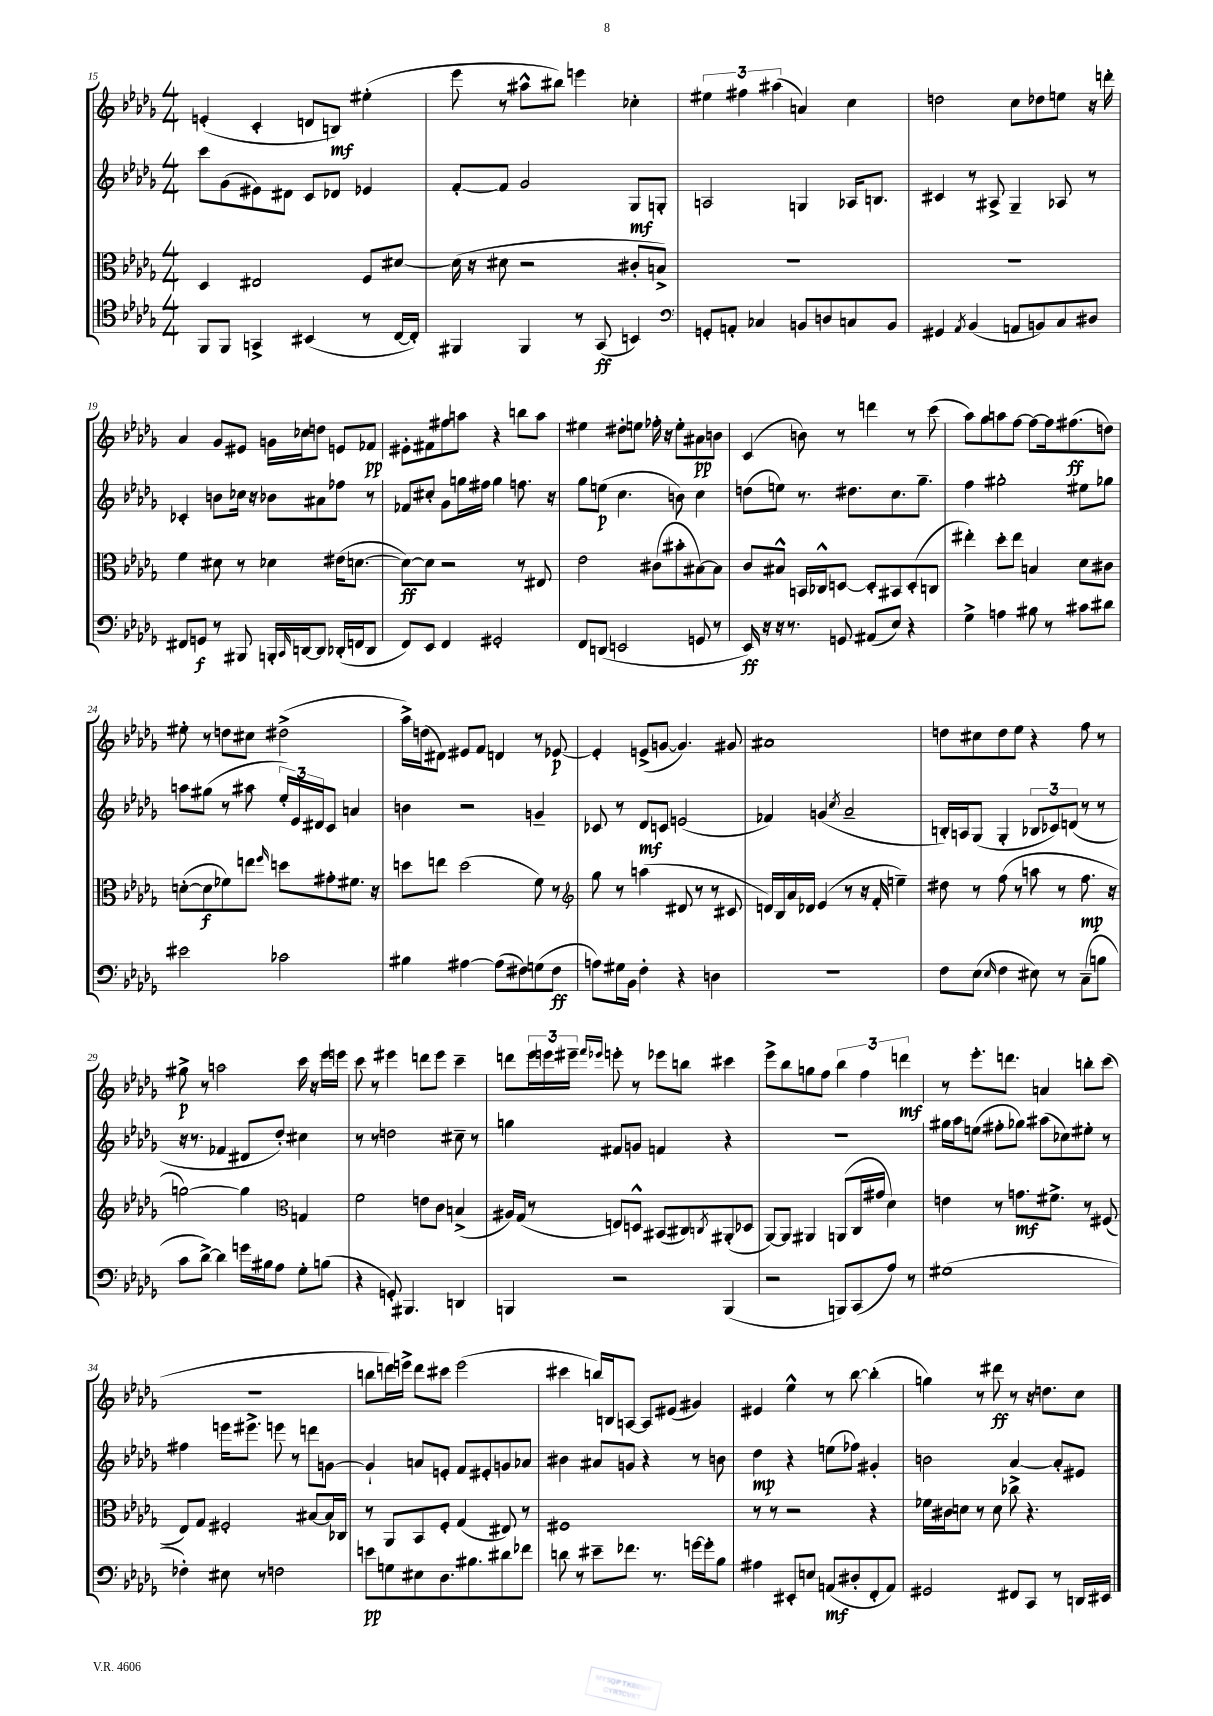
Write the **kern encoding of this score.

**kern	**dynam	**kern	**dynam	**kern	**dynam	**kern	**dynam
*part4	*part4	*part3	*part3	*part2	*part2	*part1	*part1
*staff4	*staff4	*staff3	*staff3	*staff2	*staff2	*staff1	*staff1
*clefC4	*	*clefC3	*	*clefG2	*	*clefG2	*
*k[b-e-a-d-g-]	*	*k[b-e-a-d-g-]	*	*k[b-e-a-d-g-]	*	*k[b-e-a-d-g-]	*
*M4/4	*	*M4/4	*	*M4/4	*	*M4/4	*
=15	=15	=15	=15	=15	=15	=15	=15
8FF/L	.	4D-/	.	8ccc\L	.	(4en'/	.
8FF/J	.	.	.	(8g-\	.	.	.
4GGn^/	.	2E#X/	.	8e#X\)	.	4c'/	.
.	.	.	.	8d#X\J	.	.	.
(4BB#X/	.	.	.	8c/L	.	8dn/L	.
.	.	.	.	8d-X/J	.	8Bn/J)	mf
8r	.	8F/L	.	4e-X/	.	(4ee#X'\	.
[16C/LL	.	[8d#X/J	.	.	.	.	.
16C'/JJ])	.	.	.	.	.	.	.
=16	=16	=16	=16	=16	=16	=16	=16
4FF#X/	.	(16d#\]	.	[8f'/L	.	8eee-\	.
.	.	16r	.	.	.	.	.
.	.	8d#X\	.	8f/J]	.	8r	.
4FF#/	.	2r	.	2g-/	.	8aa#X^^\L	.
.	.	.	.	.	.	8bb#X\J)	.
8r	.	.	.	.	.	4eeen\	.
(8GG-/	ff	.	.	.	.	.	.
4BBn/)	.	8c#X'/L	.	8G-/L	mf	4cc-X'\	.
.	.	8Bn^/J)	.	8Gn'/J	.	.	.
=17	=17	=17	=17	=17	=17	=17	=17
*clefF4	*	*	*	*	*	*	*
8GGn'/L	.	1r	.	2An/	.	6ee#X\	.
8AAn'/J	.	.	.	.	.	.	.
.	.	.	.	.	.	6ff#X\	.
4C-X/	.	.	.	.	.	.	.
.	.	.	.	.	.	(6aa#X\	.
8BBn/L	.	.	.	4Gn/	.	4an/)	.
8Dn/	.	.	.	.	.	.	.
8Cn/	.	.	.	16A-X/KL	.	4cc\	.
.	.	.	.	8.Bn/J	.	.	.
8BB/J	.	.	.	.	.	.	.
=18	=18	=18	=18	=18	=18	=18	=18
4GG#X/	.	1r	.	4c#X/	.	2ddn\	.
8qAA-/	.	.	.	.	.	.	.
(4BB-/	.	.	.	8r	.	.	.
.	.	.	.	8A#X^/	.	.	.
8AAn/L	.	.	.	4G-~/	.	8cc\L	.
8BBn/)	.	.	.	.	.	8dd-X\	.
8C/	.	.	.	8A-X/	.	8een\J	.
8D#X/J	.	.	.	8r	.	16r	.
.	.	.	.	.	.	16dddn'\	.
!!LO:LB:g=z
=19	=19	=19	=19	=19	=19	=19	=19
8FF#X/L	.	4f\	.	4c-X'/	.	4a-/	.
8GGn/J	f	.	.	.	.	.	.
8r	.	8d#X\	.	8bn\L	.	8g-/L	.
8BBB#X/	.	8r	.	16cc-X\Jk	.	8e#X/J	.
.	.	.	.	16r	.	.	.
16BBBn'/LL	.	4d-X\	.	8b-X\L	.	16gn\LL	.
16qqCC/	.	.	.	.	.	.	.
[16DDn/J	.	.	.	.	.	16cc-X\J	.
8DD/J]	.	.	.	8a#X\	.	8ddn\J	.
(16DD-X'/LL	.	(16e#X\KL	.	8ff-X\J	.	8en/L	.
16FFn/J	.	[8.dn\J	.	.	.	.	.
8DD-/J	.	.	.	8r	.	8f-X/J	pp
=20	=20	=20	=20	=20	=20	=20	=20
8FF/L)	.	8d\L_)	ff	8f-X/L	.	8e#X'\L	.
8EE-/J	.	8d\J]	.	8cc#X'/J	.	8f#X\	.
4FF/	.	2r	.	8g-\L	.	8ff#X\	.
.	.	.	.	16ggn\L	.	8aan\J	.
.	.	.	.	16ff#X\JJ	.	.	.
2GG#X'/	.	.	.	4gg\	.	4r	.
.	.	8r	.	8.ffn\	.	8bbn\L	.
.	.	8E#X/	.	.	.	8aa\J	.
.	.	.	.	16r	.	.	.
=21	=21	=21	=21	=21	=21	=21	=21
8FF/L	.	2e-\	.	8gg-\L	.	4ee#X\	.
(8DDn/J	.	.	.	(8een\J	p	.	.
2EEn/	.	.	.	4.cc\	.	8dd#X'\L	.
.	.	.	.	.	.	8een\J	.
.	.	(8c#X\L	.	.	.	16ff-X'\	.
.	.	.	.	.	.	16r	.
.	.	8b#X'\	.	8bn\)	.	8ee'\L	.
8GGn/	.	[8B#X\)	.	4cc\	.	8a#X\	pp
8r	.	8B#\J]	.	.	.	8bn\J	.
=22	=22	=22	=22	=22	=22	=22	=22
16EE-/)	ff	8c/L	.	(8ddn\L	.	(4c/	.
16r	.	.	.	.	.	.	.
16r	.	8B#X^^/J	.	8een\J)	.	.	.
8.r	.	.	.	.	.	.	.
.	.	16BBn/LL	.	8.r	.	8bn\)	.
.	.	16C-X^^/J	.	.	.	.	.
8GGn/	.	[8Dn/J	.	.	.	8r	.
.	.	.	.	8.dd#X\L	.	.	.
(8AA#X/L	.	8D'/L]	.	.	.	4dddn\	.
8E-/J)	.	8BB#X/	.	8.cc\	.	.	.
4r	.	(8D'/	.	.	.	8r	.
.	.	.	.	8.gg-~\J	.	.	.
.	.	8Cn/J	.	.	.	(8ccc\	.
=23	=23	=23	=23	=23	=23	=23	=23
4G-^\	.	4ee#X'\)	.	4ff\	.	8aa-\L)	.
.	.	.	.	.	.	8gg-\	.
4An\	.	8dd-'\L	.	2gg#X'\	.	8aan\	.
.	.	8ee#\J	.	.	.	[8ff\J	.
8B#X\	.	4Bn/	.	.	.	8ff\L_	.
8r	.	.	.	.	.	16ff\k]	.
.	.	.	.	.	.	(8.ff#X\	ff
8c#X\L	.	8d-\L	.	8ee#X\L	.	.	.
8d#X\J	.	8c#X\J	.	8gg-X\J	.	8ddn\J)	.
!!LO:LB:g=z
=24	=24	=24	=24	=24	=24	=24	=24
2e#X\	.	([8dn'\L	.	8aan\L	.	8ee#X'\	.
.	.	8d\]	f	(8gg#X\J	.	8r	.
.	.	8f-X\)	.	8r	.	8ddn\L	.
.	.	8een\J	.	8aa#X\	.	8cc#X\J	.
.	.	16qqff/	.	.	.	.	.
2c-X\	.	8ddn\L	.	24ee-'/LL)	.	(2dd#X^\	.
.	.	.	.	24e-/	.	.	.
.	.	.	.	24d#X/J	.	.	.
.	.	8g#X'\	.	8c/J	.	.	.
.	.	8.f#X\J	.	4an/	.	.	.
.	.	16r	.	.	.	.	.
=25	=25	=25	=25	=25	=25	=25	=25
4B#X\	.	8ddn\L	.	4bn\	.	16aa-^\LL)	.
.	.	.	.	.	.	(16ddn\J	.
.	.	8een\J	.	.	.	8d#X\J)	.
[4A#X\	.	(2dd\	.	2r	.	8e#X/L	.
.	.	.	.	.	.	8f/J	.
(8A#\L]	.	.	.	.	.	4dn/	.
8F#X\)	.	.	.	.	.	.	.
(8Gn\	.	8f\)	.	4gn~/	.	8r	.
8F#\J	ff	8r	.	.	.	[8e-X/	p
=26	=26	=26	=26	=26	=26	=26	=26
*	*	*clefG2	*	*	*	*	*
8An\L)	.	8gg-\	.	8c-X/	.	4e-'/]	.
16G#X\L	.	8r	.	8r	.	.	.
16BB-\JJ	.	.	.	.	.	.	.
4F'\	.	(4aan\	.	8d-/L	mf	(8en^/L	.
.	.	.	.	8cn/J	.	[8gn/J	.
4r	.	8d#X/	.	(2en/	.	4.g/])	.
.	.	8r	.	.	.	.	.
4Dn\	.	8r	.	.	.	.	.
.	.	8c#X/	.	.	.	8g#X/	.
=27	=27	=27	=27	=27	=27	=27	=27
1r	.	16dn/LL)	.	4f-X/)	.	1a#X	.
.	.	16B-/	.	.	.	.	.
.	.	16a-/	.	.	.	.	.
.	.	16d-X/JJ	.	.	.	.	.
.	.	(4e-/	.	(4gn/	.	.	.
.	.	.	.	8qcc/	.	.	.
.	.	8r	.	2a-~/	.	.	.
.	.	16r	.	.	.	.	.
.	.	16f'/	.	.	.	.	.
.	.	4een~\)	.	.	.	.	.
=28	=28	=28	=28	=28	=28	=28	=28
8F\L	.	8dd#X\	.	16Bn'/LL)	.	8ddn\L	.
.	.	.	.	16An/J	.	.	.
(8E-\J	.	8r	.	(8G-/J	.	8cc#X\	.
16qqE-/	.	.	.	.	.	.	.
4F\	.	(8ff\	.	4G-'/	.	8dd\	.
.	.	8r	.	.	.	8ee-\J	.
8E#X\)	.	8aan\	.	12B-X/L	.	4r	.
.	.	.	.	12c-X/)	.	.	.
8r	.	8r	.	.	.	.	.
.	.	.	.	(12dn/J	.	.	.
(8C~\L	.	8.ff\	mp	8r	.	8ff\	.
8Bn\J	.	.	.	8r	.	8r	.
.	.	16r	.	.	.	.	.
!!LO:LB:g=z
=29	=29	=29	=29	=29	=29	=29	=29
8c\L	.	[2ggn\)	.	16r	.	8gg#X^\	p
.	.	.	.	8.r	.	.	.
[8d-^\J)	.	.	.	.	.	8r	.
4d-\]	.	.	.	4f-X/	.	2aan\	.
16gn\LL	.	4gg\]	.	8d#X/L	.	.	.
16B#X\J	.	.	.	.	.	.	.
8A-\J	.	.	.	8dd-'/J)	.	.	.
*	*	*clefC3	*	*	*	*	*
8G-'\L	.	4Gn/	.	4cc#X\	.	16ccc\	.
.	.	.	.	.	.	16r	.
(8Bn\J	.	.	.	.	.	16eee-\LL	.
.	.	.	.	.	.	16eeen\JJ	.
=30	=30	=30	=30	=30	=30	=30	=30
4r	.	2f\	.	8r	.	8ccc\	.
.	.	.	.	8r	.	8r	.
8GGn'/)	.	.	.	2ddn\	.	4eee#X\	.
4.BBB#X/	.	.	.	.	.	.	.
.	.	8en\L	.	.	.	8dddn\L	.
.	.	8c\J	.	.	.	8eee#\J	.
4DDn/	.	(4Bn^/	.	8cc#X~\	.	4ccc~\	.
.	.	.	.	8r	.	.	.
=31	=31	=31	=31	=31	=31	=31	=31
4BBBn/	.	16A#X/LL)	.	4ggn\	.	8dddn\L	.
.	.	(16G-/JJ	.	.	.	.	.
.	.	8r	.	.	.	24eee-\L	.
.	.	.	.	.	.	24eeen\	.
.	.	.	.	.	.	24eee#X~\JJ	.
.	.	.	.	.	.	16qqfff/LL	.
.	.	.	.	.	.	16qqeee-X/JJ	.
2r	.	8En/L)	.	8f#X/L	.	8eeen'\	.
.	.	8Dn^^/J	.	8gn/J	.	8r	.
.	.	(8BB#X/L	.	4fn/	.	8eee-X\L	.
.	.	8C#X/)	.	.	.	8bbn\J	.
.	.	8qCn/	.	.	.	.	.
(4BBB/	.	(8AA#X'/	.	4r	.	4ccc#X\	.
.	.	8D-X/J	.	.	.	.	.
=32	=32	=32	=32	=32	=32	=32	=32
2r	.	[8AA-/L)	.	1r	.	8eee-^\L	.
.	.	8AA-/J]	.	.	.	8bb-\	.
.	.	4AA#X/	.	.	.	8ggn\	.
.	.	.	.	.	.	8ff\J	.
8BBBn/L)	.	(8AAn/L	.	.	.	6bb-\	.
(8CC/	.	16C/L	.	.	.	.	.
.	.	.	.	.	.	6ff\	.
.	.	16g#X/JJ	.	.	.	.	.
8A-/J)	.	4d-\)	.	.	.	.	.
.	.	.	.	.	.	6dddn\	mf
8r	.	.	.	.	.	.	.
=33	=33	=33	=33	=33	=33	=33	=33
(1G#X	.	4en\	.	16gg#X\LL	.	8r	.
.	.	.	.	16aa-\J	.	.	.
.	.	.	.	(8een\J	.	8.eee-'\L	.
.	.	8r	.	8ff#X'\L	.	.	.
.	.	.	.	.	.	8.dddn\J	.
.	.	8.gn\L	mf	8gg-X\J)	.	.	.
.	.	.	.	(8aa#X\L	.	4an/	.
.	.	8.f#X^\J	.	.	.	.	.
.	.	.	.	8cc-X\)	.	.	.
.	.	8r	.	8ee#X'\J	.	8bbn'\L	.
.	.	(8F#X/	.	8r	.	(8ccc\J	.
!!LO:LB:g=z
=34	=34	=34	=34	=34	=34	=34	=34
4F-X'\)	.	8E-/L)	.	4ff#X\	.	1r	.
.	.	8G-/J	.	.	.	.	.
8E#X\	.	2F#X'/	.	16eeen\KL	.	.	.
.	.	.	.	8.eee#X^\J	.	.	.
8r	.	.	.	.	.	.	.
2Fn\	.	.	.	8eeen\	.	.	.
.	.	.	.	8r	.	.	.
.	.	[8B#X/L	.	8dddn\L	.	.	.
.	.	16B#/L]	.	[8gn\J	.	.	.
.	.	16C-X/JJ	.	.	.	.	.
=35	=35	=35	=35	=35	=35	=35	=35
8en\L	pp	8r	.	4g`/]	.	8bbn\L	.
8Gn\	.	8AA-/L	.	.	.	16dddn\L)	.
.	.	.	.	.	.	16eeen^\JJ	.
8E#X\	.	8BB-/	.	8an/L	.	8ddd\L	.
8.D-\	.	8F'/J	.	8en'/J	.	8ccc#X\J	.
.	.	(4G-/	.	8f/L	.	(2eee\	.
8.B#X\	.	.	.	.	.	.	.
.	.	.	.	8e#X'/	.	.	.
8d#X\	.	8E#X/)	.	8gn/	.	.	.
8f-X\J	.	8r	.	8a-X/J	.	.	.
=36	=36	=36	=36	=36	=36	=36	=36
8dn\	.	1F#X	.	4b#X\	.	4ccc#X\	.
8r	.	.	.	.	.	.	.
8e#X~\L	.	.	.	8a#X/L	.	16bbn/LL)	.
.	.	.	.	.	.	16Bn/J	.
8.f-X\J	.	.	.	8gn/J	.	[8An/J	.
.	.	.	.	4r	.	8A/L]	.
8.r	.	.	.	.	.	.	.
.	.	.	.	.	.	(8e#X/J	.
[16gn\LL	.	.	.	8r	.	4g#X/)	.
16g'\J]	.	.	.	.	.	.	.
8B-\J	.	.	.	8bn\	.	.	.
=37	=37	=37	=37	=37	=37	=37	=37
4A#X\	.	8r	.	4dd-\	mp	4e#X/	.
.	.	8r	.	.	.	.	.
8EE#X'/L	.	2r	.	4r	.	4ee-^^\	.
8En/J	.	.	.	.	.	.	.
(8AAn/L	mf	.	.	(8een\L	.	8r	.
8D#X'/	.	.	.	8ff-X\J)	.	[8bb-\	.
8FF'/	.	4r	.	4g#X'/	.	(4bb-'\]	.
8AA/J)	.	.	.	.	.	.	.
=38	=38	=38	=38	=38	=38	=38	=38
2GG#X/	.	16f-X\LL	.	2bn\	.	4ggn\)	.
.	.	16c#X\J	.	.	.	.	.
.	.	8dn\J	.	.	.	.	.
.	.	8r	.	.	.	8r	.
.	.	8d\	.	.	.	8ddd#X\	ff
8FF#X/L	.	8cc-X^\	.	[4a-/	.	8r	.
8CC/J	.	4.r	.	.	.	16r	.
.	.	.	.	.	.	8.ddn\L	.
8r	.	.	.	8a-'/L]	.	.	.
16DDn/LL	.	.	.	8e#X/J	.	8cc\J	.
16EE#X/JJ	.	.	.	.	.	.	.
==	==	==	==	==	==	==	==
*-	*-	*-	*-	*-	*-	*-	*-
